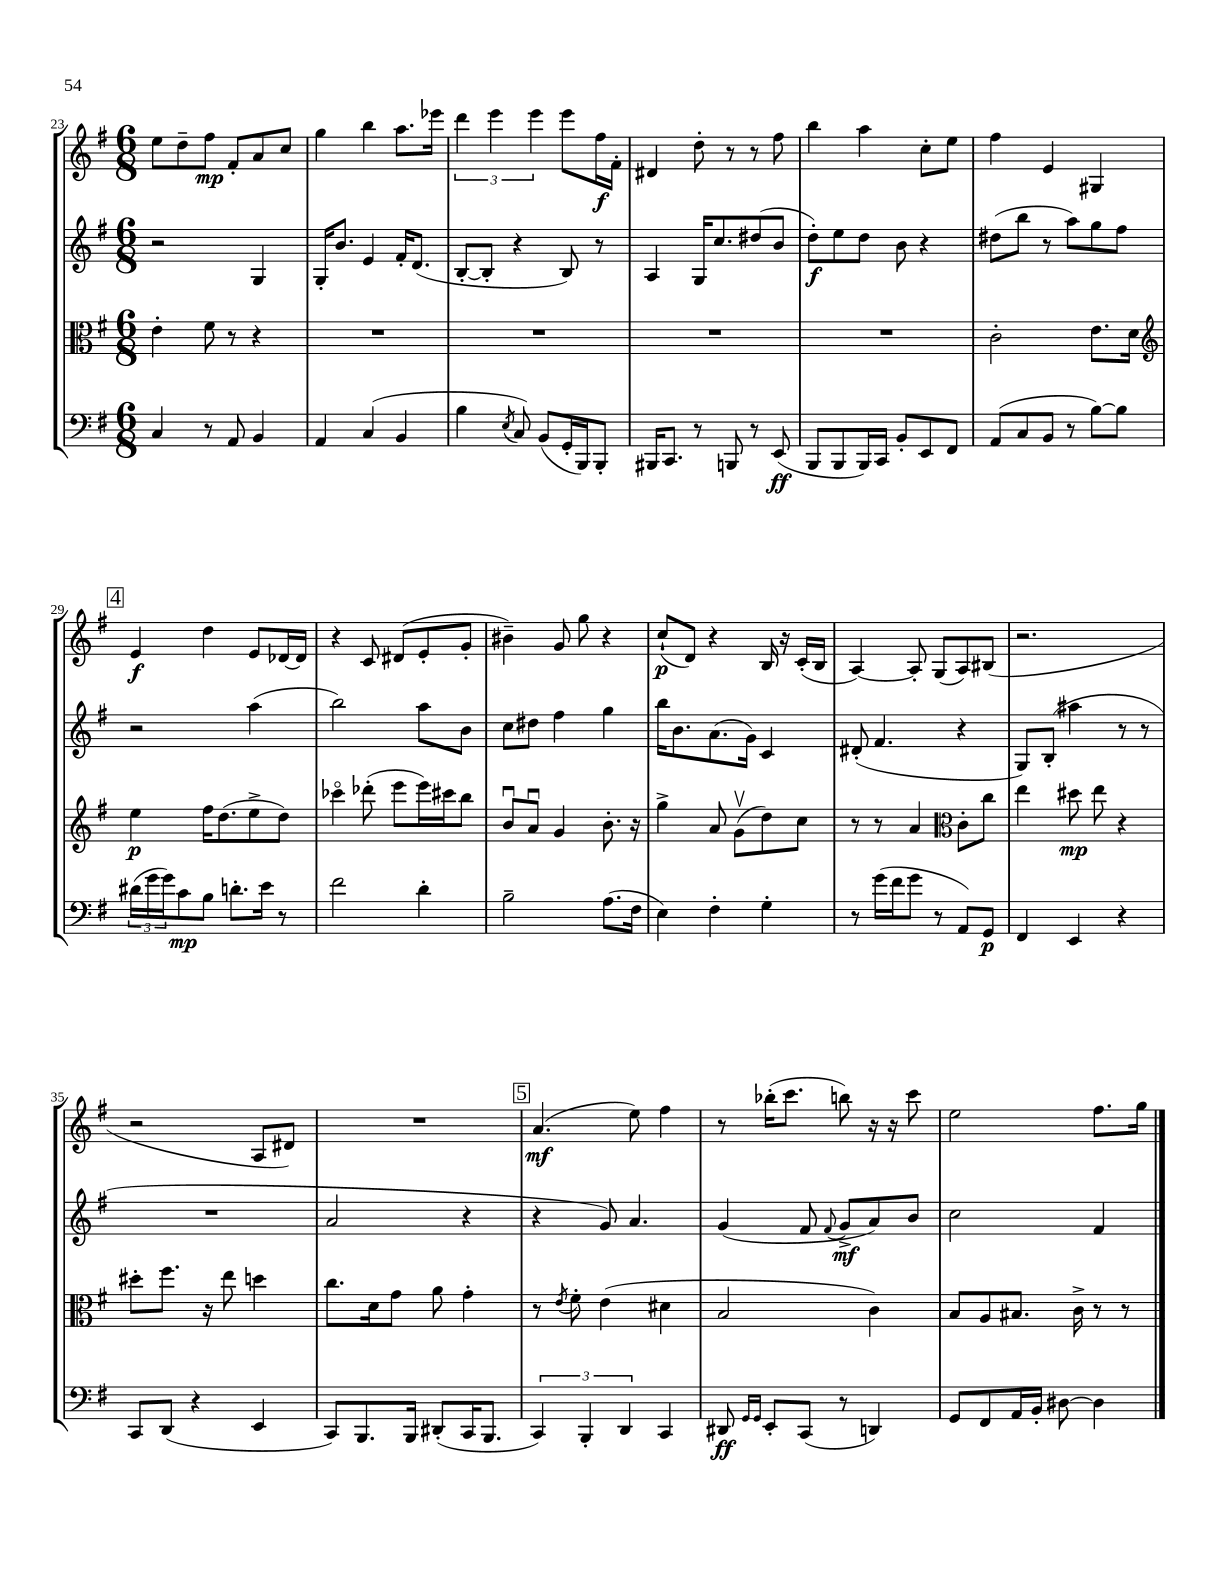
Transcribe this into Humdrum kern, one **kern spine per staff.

**kern	**dynam	**kern	**dynam	**kern	**dynam	**kern	**dynam
*part4	*part4	*part3	*part3	*part2	*part2	*part1	*part1
*staff4	*staff4	*staff3	*staff3	*staff2	*staff2	*staff1	*staff1
*clefF4	*	*clefC3	*	*clefG2	*	*clefG2	*
*k[f#]	*	*k[f#]	*	*k[f#]	*	*k[f#]	*
*M6/8	*	*M6/8	*	*M6/8	*	*M6/8	*
=23	=23	=23	=23	=23	=23	=23	=23
4C/	.	4e'\	.	2r	.	8ee\L	.
.	.	.	.	.	.	8dd~\	.
8r	.	8f#\	.	.	.	8ff#\J	mp
8AA/	.	8r	.	.	.	8f#'/L	.
4BB/	.	4r	.	4G/	.	8a/	.
.	.	.	.	.	.	8cc/J	.
=24	=24	=24	=24	=24	=24	=24	=24
4AA/	.	2.r	.	16G'/KL	.	4gg\	.
.	.	.	.	8.b/J	.	.	.
(4C/	.	.	.	4e/	.	4bb\	.
4BB/	.	.	.	16f#'/KL	.	8.aa\L	.
.	.	.	.	(8.d/J	.	.	.
.	.	.	.	.	.	16eee-X\Jk	.
=25	=25	=25	=25	=25	=25	=25	=25
4B\	.	2.r	.	[8B'/L	.	6ddd\	.
.	.	.	.	8B'/J]	.	.	.
.	.	.	.	.	.	6eee\	.
8qE/	.	.	.	.	.	.	.
8C/)	.	.	.	4r	.	.	.
.	.	.	.	.	.	6eee\	.
(8BB/L	.	.	.	.	.	.	.
16GG'/L	.	.	.	8B/)	.	8eee\L	.
16BBB/J)	.	.	.	.	.	.	.
8BBB'/J	.	.	.	8r	.	16ff#\L	f
.	.	.	.	.	.	16f#'\JJ	.
=26	=26	=26	=26	=26	=26	=26	=26
16BBB#X/KL	.	2.r	.	4A/	.	4d#X/	.
8.CC/J	.	.	.	.	.	.	.
8r	.	.	.	16G/KL	.	8dd'\	.
.	.	.	.	8.cc/	.	.	.
8BBBn/	.	.	.	.	.	8r	.
8r	.	.	.	(8dd#X/	.	8r	.
(8EE/	ff	.	.	8b/J	.	8ff#\	.
=27	=27	=27	=27	=27	=27	=27	=27
8BBB/L	.	2.r	.	8dd'\L)	f	4bb\	.
8BBB/	.	.	.	8ee\	.	.	.
16BBB/L)	.	.	.	8dd\J	.	4aa\	.
16CC/JJ	.	.	.	.	.	.	.
8BB'/L	.	.	.	8b\	.	.	.
8EE/	.	.	.	4r	.	8cc'\L	.
8FF#/J	.	.	.	.	.	8ee\J	.
=28	=28	=28	=28	=28	=28	=28	=28
(8AA/L	.	2c'\	.	(8dd#X\L	.	4ff#\	.
8C/	.	.	.	8bb\J	.	.	.
8BB/J	.	.	.	8r	.	4e/	.
8r	.	.	.	8aa\L)	.	.	.
[8B\L)	.	8.e\L	.	8gg\	.	4G#X/	.
8B\J]	.	.	.	8ff#\J	.	.	.
.	.	16d\Jk	.	.	.	.	.
!!LO:LB:g=z
!!LO:REH:place=s1:t=4
=29	=29	=29	=29	=29	=29	=29	=29
*	*	*clefG2	*	*	*	*	*
(24d#X\LL	.	4ee\	p	2r	.	4e/	f
24g\	.	.	.	.	.	.	.
24g\J)	.	.	.	.	.	.	.
8c\	mp	.	.	.	.	.	.
8B\J	.	16ff#\KL	.	.	.	4dd\	.
.	.	(8.dd\	.	.	.	.	.
8.dn'\L	.	.	.	.	.	.	.
.	.	8ee^\	.	(4aa\	.	8e/L	.
16e\Jk	.	.	.	.	.	.	.
8r	.	8dd\J)	.	.	.	[16d-X/L	.
.	.	.	.	.	.	16d-/JJ]	.
=30	=30	=30	=30	=30	=30	=30	=30
2f#\	.	4ccc-X\	.	2bb\)	.	4r	.
.	.	(8ddd-X'\	.	.	.	8c/	.
.	.	8eee\L	.	.	.	(8d#X/L	.
4d'\	.	16eee\L)	.	8aa\L	.	8e'/	.
.	.	16ccc#X\J	.	.	.	.	.
.	.	8bb\J	.	8b\J	.	8g'/J	.
=31	=31	=31	=31	=31	=31	=31	=31
2B~\	.	8bu/L	.	8cc\L	.	4b#X~\)	.
.	.	8au/J	.	8dd#X\J	.	.	.
.	.	4g/	.	4ff#\	.	8g/	.
.	.	.	.	.	.	8gg\	.
(8.A\L	.	8.b'\	.	4gg\	.	4r	.
16F#\Jk	.	16r	.	.	.	.	.
=32	=32	=32	=32	=32	=32	=32	=32
4E\)	.	4gg^\	.	16bb\KL	.	(8cc`/L	p
.	.	.	.	8.b\	.	.	.
.	.	.	.	.	.	8d/J)	.
4F#'\	.	8a/	.	(8.a\	.	4r	.
.	.	(8gv\L	.	.	.	.	.
.	.	.	.	16g\Jk)	.	.	.
4G'\	.	8dd\)	.	4c/	.	16B/	.
.	.	.	.	.	.	16r	.
.	.	8cc\J	.	.	.	(16c'/LL	.
.	.	.	.	.	.	16B/JJ	.
=33	=33	=33	=33	=33	=33	=33	=33
8r	.	8r	.	(8d#X'/	.	[4A/)	.
(16g\LL	.	8r	.	4.f#/	.	.	.
16f#\J	.	.	.	.	.	.	.
8g\J	.	4a/	.	.	.	8A'/]	.
8r	.	.	.	.	.	(8G/L	.
*	*	*clefC3	*	*	*	*	*
8AA/L)	.	8c'\L	.	4r	.	8A/)	.
8GG/J	p	8cc\J	.	.	.	(8B#X/J	.
=34	=34	=34	=34	=34	=34	=34	=34
4FF#/	.	4ee\	.	8G/L)	.	2.r	.
.	.	.	.	(8B'/J	.	.	.
4EE/	.	8dd#X\	mp	4aa#X\	.	.	.
.	.	8ee\	.	.	.	.	.
4r	.	4r	.	8r	.	.	.
.	.	.	.	8r	.	.	.
!!LO:LB:g=z
=35	=35	=35	=35	=35	=35	=35	=35
8CC/L	.	8dd#X'\L	.	2.r	.	2r	.
(8DD/J	.	8.ff#\J	.	.	.	.	.
4r	.	.	.	.	.	.	.
.	.	16r	.	.	.	.	.
.	.	8ee\	.	.	.	.	.
4EE/	.	4ddn\	.	.	.	8A/L	.
.	.	.	.	.	.	8d#X/J)	.
=36	=36	=36	=36	=36	=36	=36	=36
8CC/L)	.	8.cc\L	.	2a/	.	2.r	.
8.BBB/	.	.	.	.	.	.	.
.	.	16d\k	.	.	.	.	.
.	.	8g\J	.	.	.	.	.
16BBB/Jk	.	.	.	.	.	.	.
(8DD#X'/L	.	8a\	.	.	.	.	.
16CC/K	.	4g'\	.	4r	.	.	.
8.BBB/J	.	.	.	.	.	.	.
!!LO:REH:place=s1:t=5
=37	=37	=37	=37	=37	=37	=37	=37
6CC/)	.	8r	.	4r	.	(4.a/	mf
.	.	8qe/	.	.	.	.	.
.	.	8f#'\	.	.	.	.	.
6BBB'/	.	.	.	.	.	.	.
.	.	(4e\	.	8g/)	.	.	.
6DD/	.	.	.	.	.	.	.
.	.	.	.	4.a/	.	8ee\)	.
4CC/	.	4d#X\	.	.	.	4ff#\	.
=38	=38	=38	=38	=38	=38	=38	=38
8DD#X/	ff	2B/	.	(4g/	.	8r	.
16qqGG/LL	.	.	.	.	.	.	.
16qqGG/JJ	.	.	.	.	.	.	.
8EE'/L	.	.	.	.	.	(16bb-X'\KL	.
.	.	.	.	.	.	8.ccc\J	.
(8CC/J	.	.	.	8f#/	.	.	.
.	.	.	.	8qqf#/	.	.	.
8r	.	.	.	8g^/L	mf	8bbn\)	.
4DDn/)	.	4c\)	.	8a/)	.	16r	.
.	.	.	.	.	.	16r	.
.	.	.	.	8b/J	.	8ccc\	.
=39	=39	=39	=39	=39	=39	=39	=39
8GG/L	.	8B/L	.	2cc\	.	2ee\	.
8FF#/	.	8A/	.	.	.	.	.
16AA/L	.	8.B#X/J	.	.	.	.	.
16BB'/JJ	.	.	.	.	.	.	.
[8D#X\	.	.	.	.	.	.	.
.	.	16c^\	.	.	.	.	.
4D#\]	.	8r	.	4f#/	.	8.ff#\L	.
.	.	8r	.	.	.	.	.
.	.	.	.	.	.	16gg\Jk	.
==	==	==	==	==	==	==	==
*-	*-	*-	*-	*-	*-	*-	*-
